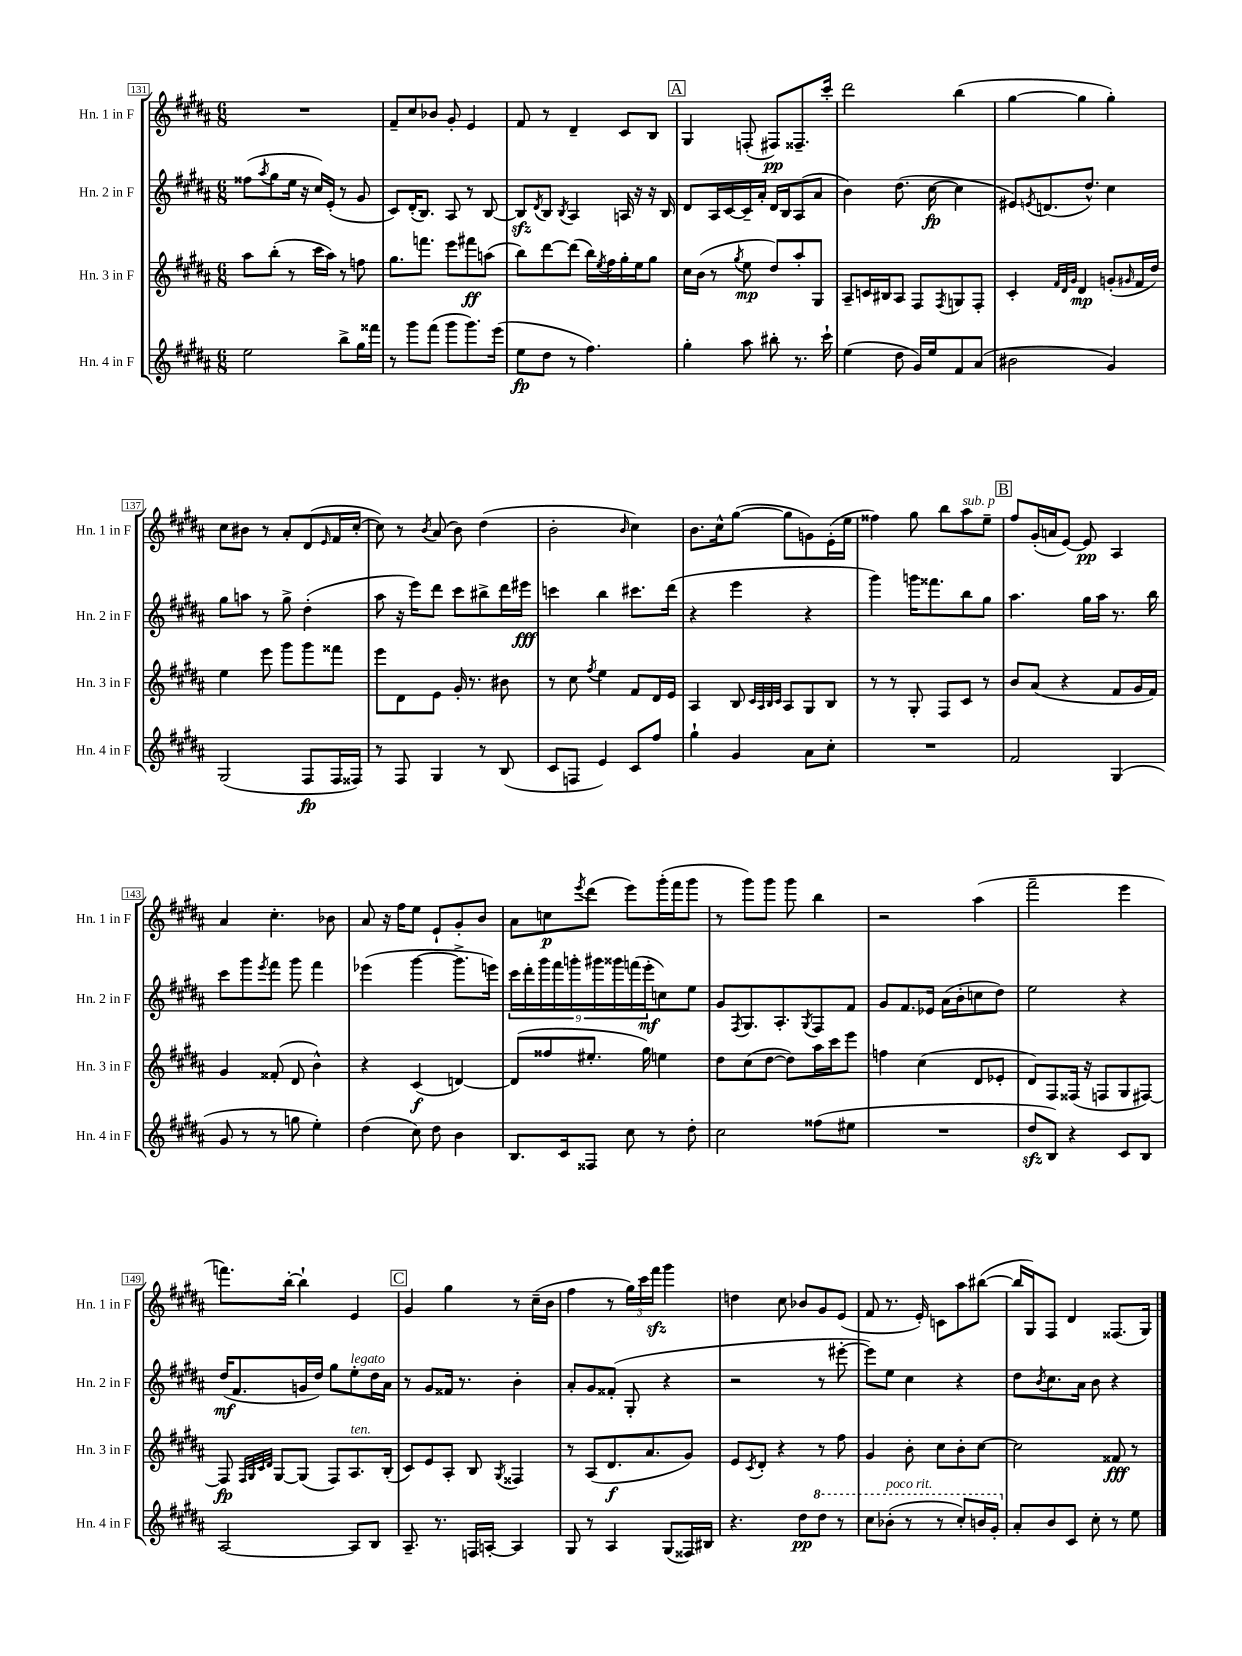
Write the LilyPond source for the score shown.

<<
\new StaffGroup <<
\new Staff = "s0" \with { instrumentName = "Hn. 1 in F" shortInstrumentName = "Hn. 1 in F" } {
    \clef treble \key b \major \numericTimeSignature \time 6/8
    R2. |
    fis'8-- cis''8 bes'8 gis'8-. e'4 |
    fis'8 r8 dis'4-- cis'8 b8 |
    \mark \markup { \box "A" } gis4 f8-.( fis8\pp) fisis8.-- cis'''16-. |
    dis'''2 b''4( |
    gis''4~ gis''4 gis''4-.) |
    cis''8 bis'8 r8 ais'8-. dis'8( \grace { e'16 } fis'16 cis''16~-. |
    cis''8) r8 \acciaccatura { b'8 } ais'8( b'8) dis''4( |
    b'2-. \grace { b'16 } cis''4) |
    b'8. cis''16-^ gis''8~( gis''8 g'8) e'16-.( e''16 |
    fisis''4) gis''8 b''8 ais''8^\markup { \italic "sub. p" } e''8-- |
    \mark \markup { \box "B" } fis''8 gis'16-.( a'16 e'8~) e'8\pp ais4 |
    ais'4 cis''4.-. bes'8 |
    ais'8 r16 fis''16 e''8 e'8-! gis'8-. b'8 |
    ais'8 c''8\p \acciaccatura { e'''8 } dis'''8( e'''8) gis'''16-.( fis'''16 gis'''8 |
    r8 gis'''8) gis'''8 gis'''8 b''4 |
    r2 ais''4( |
    fis'''2-- e'''4 |
    f'''8.) b''16~-. b''4-! e'4 |
    \mark \markup { \box "C" } gis'4 gis''4 r8 cis''16--( b'16 |
    fis''4 r8 \tuplet 3/2 { gis''16) cis'''16 fis'''16\sfz } gis'''4 |
    d''4 cis''8 bes'8 gis'8 e'8( |
    fis'8 r8. e'16-.) c'8 ais''8 bis''8~( |
    bis''16 gis16) fis8 dis'4 fisis8.( gis16) \bar "|." |
}
\new Staff = "s1" \with { instrumentName = "Hn. 2 in F" shortInstrumentName = "Hn. 2 in F" } {
    \clef treble \key b \major \numericTimeSignature \time 6/8
    fisis''8( \acciaccatura { ais''8 } gis''8 e''16 r16 cis''16) e'16-.( r8 gis'8 |
    cis'8) dis'16-.( b8.) ais8 r8 b8~ |
    b8\sfz \acciaccatura { dis'8 } b8 \acciaccatura { b8 } ais4 a16 r16 r16 b16 |
    \mark \markup { \box "A" } dis'8 ais16 cis'16~ cis'16-- ais'16-. dis'16 b16 ais8( ais'8 |
    b'4) dis''8.( cis''16~\fp cis''4 |
    eis'8) \acciaccatura { e'8 } d'8.( dis''8.-^) cis''4 |
    gis''8 a''8 r8 gis''8-> dis''4-.( |
    ais''8 r16 e'''16) dis'''8 cis'''8 bis''8-> dis'''16 eis'''16\fff |
    c'''4 b''4 cis'''8. dis'''16( |
    r4 e'''4 r4 |
    gis'''4) g'''16 fisis'''8. b''8 gis''8 |
    \mark \markup { \box "B" } ais''4. gis''16 ais''16 r8. b''16 |
    cis'''8 gis'''8 \acciaccatura { e'''8 } fis'''8 gis'''8 fis'''4 |
    ees'''4( gis'''4~ gis'''8.-> e'''16) |
    \tuplet 9/8 { cis'''16 dis'''16-. gis'''16 fis'''16 g'''16-. gis'''16 gisis'''16 f'''16( e'''16-.\mf } c''8) e''8 |
    gis'8 \acciaccatura { fis8 } gis8. ais8.-. \acciaccatura { gis8 } fis8 fis'8 |
    gis'8 fis'8. ees'16 ais'16( b'16-. c''8 dis''8) |
    e''2 r4 |
    dis''16\mf( fis'8. g'16 dis''16) gis''8 e''8-.^\markup { \italic "legato" } dis''16 ais'16 |
    \mark \markup { \box "C" } r8 gis'8 fisis'16 r8. b'4-. |
    ais'8-. gis'8 fisis'8-.( gis8-. r4 |
    r2 r8 eis'''8~-. |
    eis'''8) e''8 cis''4 r4 |
    dis''8 \acciaccatura { b'8 } cis''8. ais'16 b'8 r4 \bar "|." |
}
\new Staff = "s2" \with { instrumentName = "Hn. 3 in F" shortInstrumentName = "Hn. 3 in F" } {
    \clef treble \key b \major \numericTimeSignature \time 6/8
    ais''8 b''8-.( r8 cis'''16 ais''16) r8 f''8 |
    gis''8. f'''8. e'''8 fis'''8\ff a''8( |
    b''8) dis'''8~ dis'''8( b''16) \acciaccatura { e''8 } fis''16 gis''16-. e''16 gis''8 |
    \mark \markup { \box "A" } cis''16 b'16( r8 \acciaccatura { gis''8 } e''8\mp dis''8) ais''8-. gis8 |
    ais8-- c'16 bis16 ais8 fis8 \acciaccatura { fis8 } g8 fis8-. |
    cis'4-. \grace { fis'32 dis'32 gis'32 } dis'4\mp g'8-.( \grace { gis'16 } fis'16 dis''16) |
    e''4 e'''8 gis'''8 gis'''8 fisis'''8 |
    e'''8 dis'8 e'8 gis'16-. r8. bis'8 |
    r8 cis''8 \acciaccatura { fis''8 } e''4 fis'8 dis'16 e'16 |
    ais4 b8 \grace { cis'32 ais32 b32 cis'32 } ais8 gis8 b8 |
    r8 r8 gis8-. fis8 cis'8 r8 |
    \mark \markup { \box "B" } b'8 ais'8( r4 fis'8 gis'16 fis'16) |
    gis'4 fisis'8-.( dis'8 b'4-^) |
    r4 cis'4\f( d'4~) |
    d'8( fisis''8 eis''8.-. gis''16) e''4 |
    dis''8 cis''8( dis''8~ dis''8) ais''16 cis'''16 e'''8 |
    f''4 cis''4( dis'8 ees'8-. |
    dis'8) fis8 fisis16( r16 f8 gis8 fis8~) |
    fis8\fp \grace { fis32 gis32 cis'32 dis'32 } gis8~ gis8( fis8) ais8.^\markup { \italic "ten." } b16-.( |
    \mark \markup { \box "C" } cis'8) e'8 ais8-. b8 \acciaccatura { gis8 } fisis4 |
    r8 ais8( dis'8.\f ais'8. gis'8) |
    e'8 \acciaccatura { cis'8 } dis'8-. r4 r8 fis''8 |
    gis'4 b'8-. cis''8 b'8-. cis''8~ |
    cis''2 fisis'8\fff r8 \bar "|." |
}
\new Staff = "s3" \with { instrumentName = "Hn. 4 in F" shortInstrumentName = "Hn. 4 in F" } {
    \clef treble \key b \major \numericTimeSignature \time 6/8
    e''2 b''8-> gis''16 fisis'''16 |
    r8 gis'''8 fis'''8( gis'''8 gis'''8.) e'''16( |
    e''8\fp dis''8 r8 fis''4.) |
    \mark \markup { \box "A" } gis''4-. ais''8 bis''8-. r8. cis'''16-! |
    e''4( dis''8 gis'16) e''16 fis'8 ais'8( |
    bis'2 gis'4) |
    gis2( fis8\fp fis16 fisis16) |
    r8 fis8 gis4 r8 b8( |
    cis'8 f8 e'4) cis'8 fis''8 |
    gis''4-! gis'4 ais'8 cis''8-. |
    R2. |
    \mark \markup { \box "B" } fis'2 gis4( |
    gis'8 r8 r8 g''8 e''4-.) |
    dis''4( cis''8) dis''8 b'4 |
    b8. cis'16 fisis8 cis''8 r8 dis''8-. |
    cis''2 fisis''8( eis''8 |
    R2. |
    dis''8\sfz b8) r4 cis'8 b8 |
    ais2~ ais8 b8 |
    \mark \markup { \box "C" } ais8.-- r8. f16 a16~-. a4 |
    gis8 r8 ais4 gis8( fisis16) bis16 |
    r4. dis''8\pp \ottava #1 dis'''8 r8 |
    cis'''8 bes''8-.^\markup { \italic "poco rit." }( r8 r8 cis'''8-.) b''16 gis''16-. \ottava #0 |
    ais'8-. b'8 cis'8 cis''8-. r8 e''8 \bar "|." |
}
>>
>>
\layout { \context { \Score currentBarNumber = #131 \override BarNumber.stencil = #(make-stencil-boxer 0.1 0.3 ly:text-interface::print) } }
